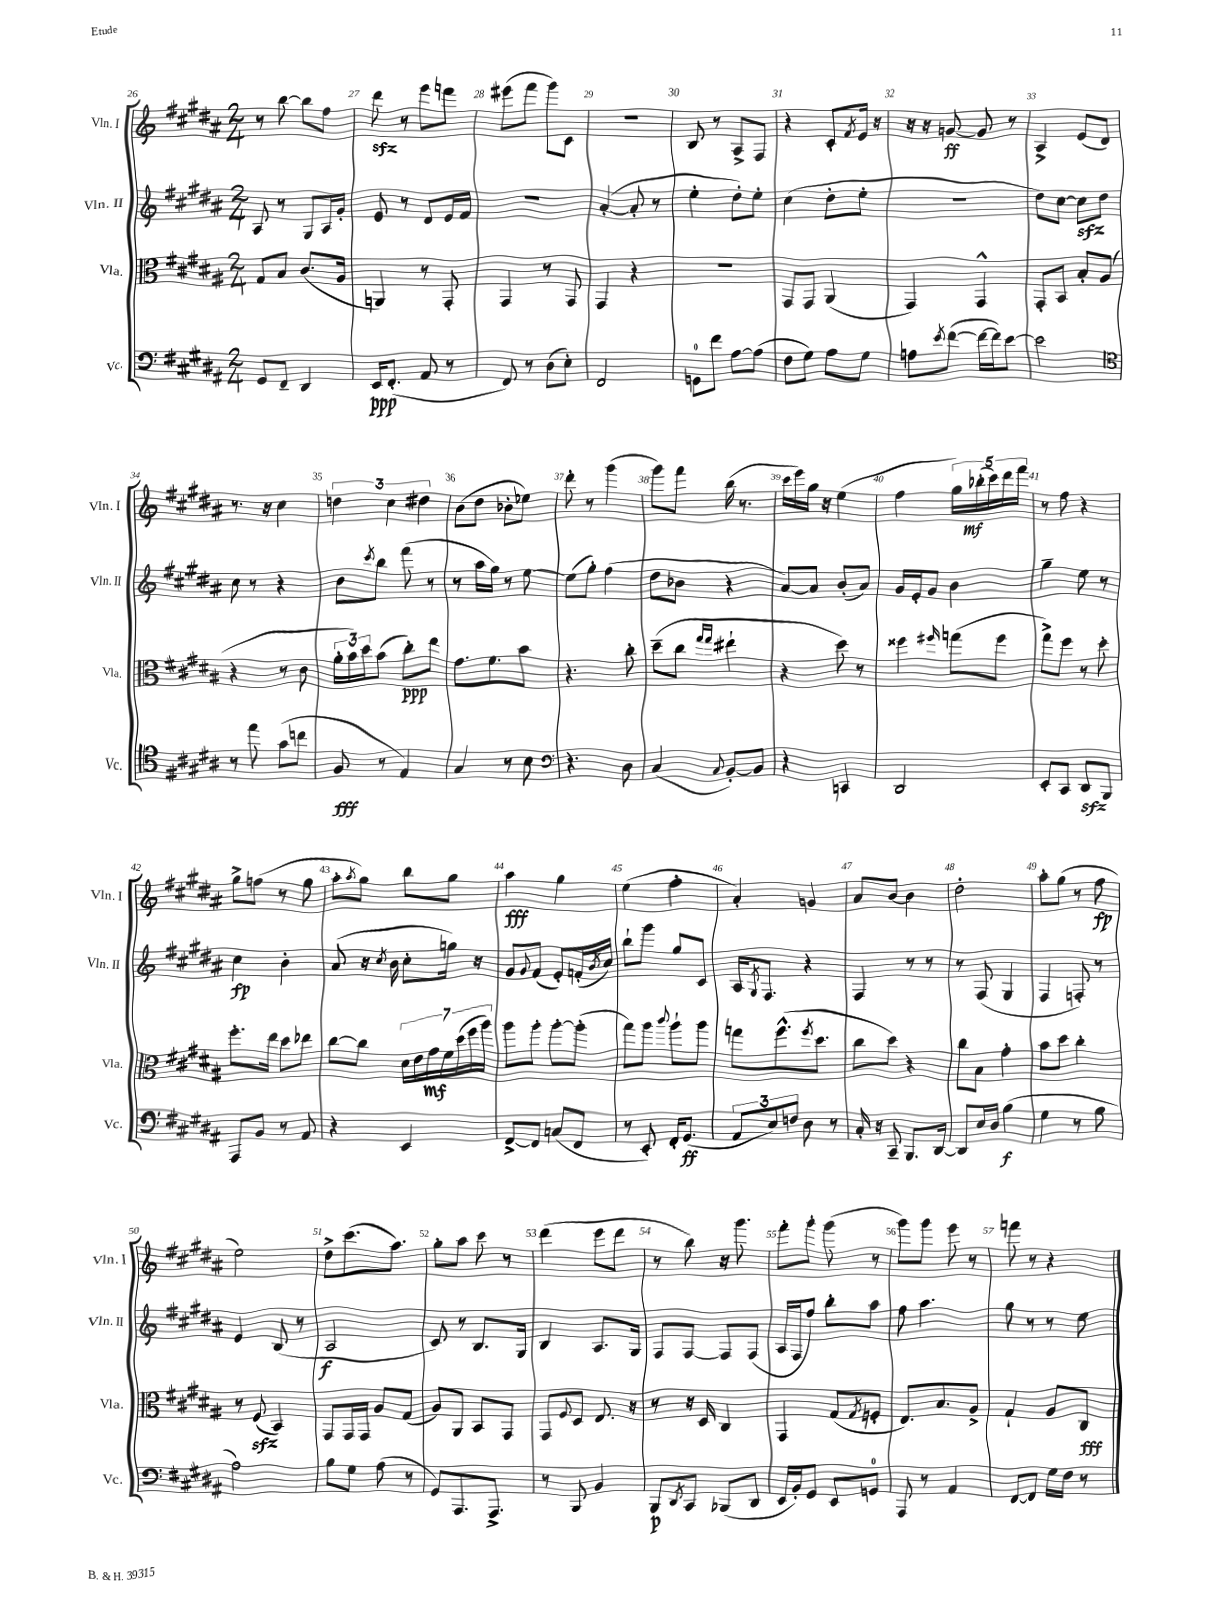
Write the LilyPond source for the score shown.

<<
\new StaffGroup <<
\new Staff = "s0" \with { instrumentName = "Vln. I" shortInstrumentName = "Vln. I" } {
    \clef treble \key b \major \numericTimeSignature \time 2/4
    r8 b''8~ b''8 fis''8 |
    dis'''8\sfz r8 e'''8 f'''8 |
    eis'''8( fis'''8 gis'''8) cis'8 |
    R2 |
    b8 r8 ais8-> fis8 |
    r4 cis'8-. \acciaccatura { fis'8 } e'16 r16 |
    r16 r16 g'8~\ff g'8 r8 |
    ais4-> e'8( dis'8) |
    r8. r16 cis''4 |
    \tuplet 3/2 { d''4 cis''4 dis''4 } |
    b'8( dis''8 bes'8-. ees''8) |
    dis'''8-. r8 gis'''4( |
    gis'''8) fis'''8 b''16( r8. |
    cis'''16 e'''16) gis''16 r16 e''4( |
    fis''4 \tuplet 5/4 { gis''16) bes''16-.\mf( cis'''16) dis'''16 fis'''16 } |
    r8 fis''8 r4 |
    gis''8-> f''8( r8 gis''8 |
    ais''8-. \acciaccatura { ais''8 } gis''8) b''8 gis''8 |
    ais''4\fff gis''4 |
    e''4( fis''4-. |
    ais'4-.) g'4 |
    ais'8 b'8~ b'4 |
    dis''2-. |
    ais''8-. gis''8( r8 fis''8\fp |
    e''2) |
    dis''8-> cis'''8.( ais''8.) |
    gis''8-. ais''8 cis'''8 r8 |
    dis'''4( e'''8 dis'''8 |
    r8 b''8) r16 gis'''8. |
    fis'''8-. gis'''8-. gis'''8( r8 |
    gis'''8) gis'''8 e'''8 r8 |
    f'''8 r8 r4 \bar "|." |
}
\new Staff = "s1" \with { instrumentName = "Vln. II" shortInstrumentName = "Vln. II" } {
    \clef treble \key b \major \numericTimeSignature \time 2/4
    ais8 r8 gis8 ais16 gis'16-. |
    e'8 r8 dis'8 e'16 fis'16 |
    r2 |
    ais'4~-.( ais'8-. r8 |
    e''4-. dis''8-.) e''8-. |
    cis''4( dis''8-. e''8-. |
    r2 |
    dis''8) cis''8~ cis''8\sfz dis''8 |
    cis''8 r8 r4 |
    b'8 \acciaccatura { cis'''8 } b''8 fis'''8( r8 |
    r8 ais''16 gis''16) r8 e''8~ |
    e''8( gis''8-.) fis''4( |
    dis''8 bes'8 r4 |
    ais'8~) ais'8 b'8-.( ais'8) |
    gis'16 e'16-. gis'8 b'4 |
    gis''4-- e''8 r8 |
    cis''4\fp b'4-. |
    ais'8( r16 \acciaccatura { cis''8 } b'16 cis''8-. g''16) r16 |
    gis'8 \appoggiatura { gis'8 } fis'8( e'8-.) f'16-.( \acciaccatura { b'8 } cis''16) |
    b''8-! gis'''8 gis''8 cis'8 |
    ais16 \acciaccatura { gis8 } fis8. r4 |
    fis4 r8 r8 |
    r8 fis8( gis4 |
    fis4 f8-.) r8 |
    e'4 b8( r8 |
    ais2\f |
    cis'8) r8 b8. gis16 |
    b4 ais8. gis16 |
    fis8 fis8~ fis8 fis8( |
    ais16 fis16 fis''8) b''8-. ais''8 |
    fis''8 ais''4. |
    gis''8 r8 r8 e''8 \bar "|." |
}
\new Staff = "s2" \with { instrumentName = "Vla." shortInstrumentName = "Vla." } {
    \clef alto \key b \major \numericTimeSignature \time 2/4
    gis8 b8 cis'8.( ais16 |
    a,4) r8 gis,8-. |
    gis,4 r8 gis,8 |
    gis,4 r4 |
    R2 |
    gis,8 gis,8 ais,4( |
    gis,4) gis,4-^ |
    gis,8-. b,8 b8-. ais8( |
    r4 r8 cis'8 |
    \tuplet 3/2 { ais'16-. b'16) dis''16 } b'8( cis''8-.\ppp) e''8 |
    gis'8. fis'8. b'8 |
    r4. cis''8-. |
    dis''8--( cis''8 \grace { gis''16 gis''16 } eis''4-! |
    r4 dis''8) r8 |
    fisis''4 \grace { fis''16 } g''8( fis''8 |
    gis''8->) fis''8 r8 dis''8-. |
    fis''8.-. e''16 dis''8 ees''8 |
    cis''8~ cis''8 \tuplet 7/4 { dis'16 e'16 gis'16\mf fis'16 dis''16( fis''16 ais''16) } |
    ais''8 ais''8-. ais''8~-. ais''8-.( |
    gis''8) ais''8 \appoggiatura { cis'''8 } ais''8-! ais''8 |
    g''8 fis''8.-^( \acciaccatura { fis''8 } dis''8. |
    cis''8 dis''8) r4 |
    cis''8 b8 gis'4-. |
    b'8 dis''8 cis''4-. |
    r8 fis8\sfz( b,4) |
    gis,8 gis,16 gis,16 ais8 gis8( |
    ais8) ais,8 b,8 gis,8 |
    gis,8 \appoggiatura { fis8 } dis8 e8. r16 |
    r8 r16 dis16 cis4 |
    gis,4 gis8( \acciaccatura { gis8 } f8-. |
    e8.) b8. ais8-> |
    gis4-! ais8 cis8\fff \bar "|." |
}
\new Staff = "s3" \with { instrumentName = "Vc." shortInstrumentName = "Vc." } {
    \clef bass \key b \major \numericTimeSignature \time 2/4
    gis,8 fis,8-- dis,4 |
    e,16\ppp fis,8.-.( ais,8 r8 |
    fis,8) r8 dis8( e8-.) |
    fis,2 |
    g,8-0 fis'8 ais8~ ais8( |
    fis8 gis8) ais8 gis8 |
    a8 \acciaccatura { e'8 } fis'8~( fis'16~ fis'16) e'8~ |
    e'2 |
    \clef tenor r8 e''8 gis'8( c''8 |
    fis8\fff r8 e4) |
    gis4 r8 b8 |
    \clef bass r4. dis8 |
    cis4( \appoggiatura { cis8 } b,8~-.) b,8 |
    r4 c,4 |
    dis,2 |
    e,8-. cis,8 dis,8\sfz b,,8 |
    ais,,8 b,8 r8 ais,8 |
    r4 e,4 |
    fis,8~-> fis,8 c8( fis,8 |
    r8 e,8-.) fis,16-. gis,8.\ff( |
    \tuplet 3/2 { ais,8 e8) f8 } dis8 r8 |
    cis16-. r16 cis,8-- b,,8. dis,16~ |
    dis,8 e16 dis16 b4\f( |
    gis4 r8 b8 |
    ais2) |
    b8 gis8 ais8( r8 |
    gis,8) ais,,8. ais,,8.-> |
    r8 b,,8 b,4 |
    b,,8\p \acciaccatura { dis,8 } cis,8 bes,,8( dis,8 |
    e,16 b,16-.) gis,8 e,8 g,8-0 |
    ais,,8 r8 ais,4 |
    fis,8~ fis,8 gis16 fis16 r8 \bar "|." |
}
>>
>>
\layout { \context { \Score currentBarNumber = #26 \override BarNumber.break-visibility = ##(#f #t #t) barNumberVisibility = #all-bar-numbers-visible } }
